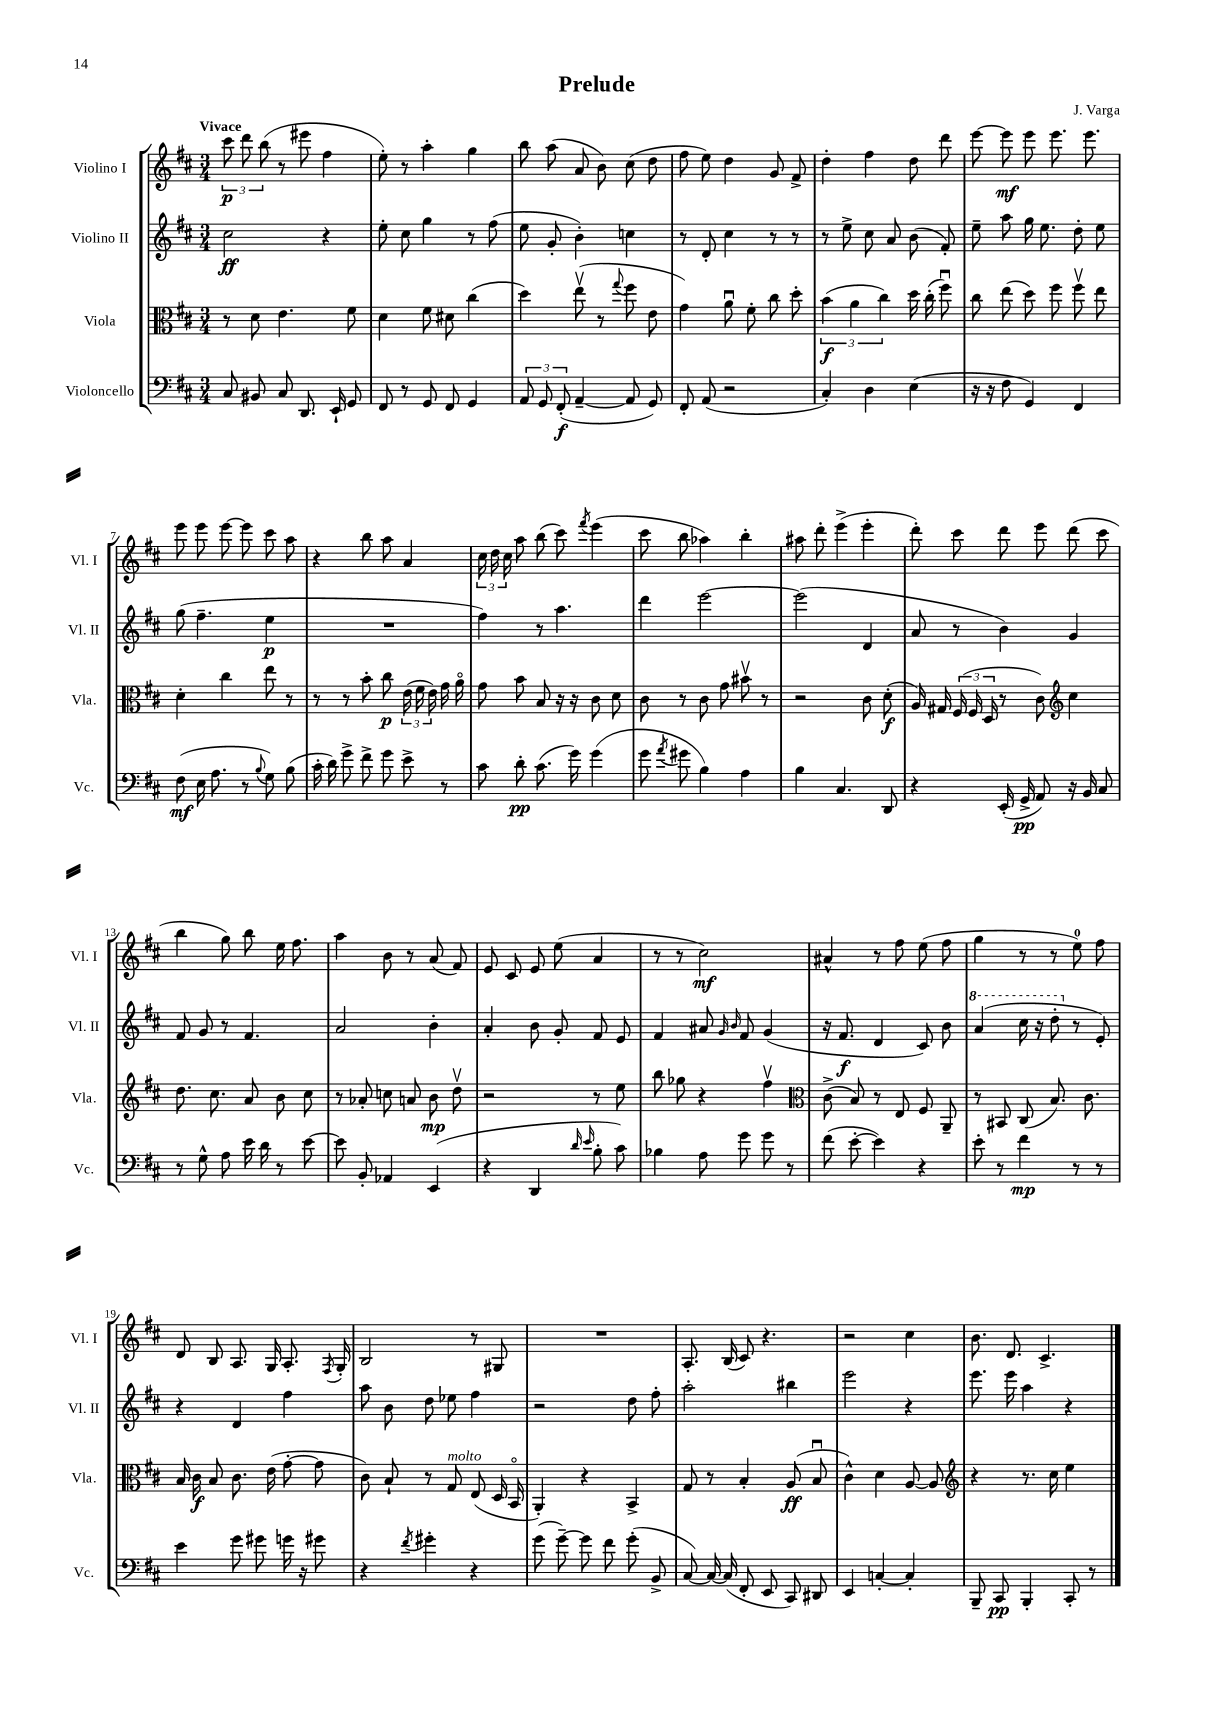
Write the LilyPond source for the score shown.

\header { title = "Prelude" composer = "J. Varga" }
<<
\new StaffGroup <<
\new Staff = "s0" \with { instrumentName = "Violino I" shortInstrumentName = "Vl. I" } {
    \clef treble \key d \major \numericTimeSignature \time 3/4 \tempo "Vivace"
    \autoBeamOff \tuplet 3/2 { cis'''8\p d'''8 b''8( } r8 eis'''8 fis''4 |
    e''8-.) r8 a''4-. g''4 |
    b''8 a''8( a'8 b'8) cis''8( d''8 |
    fis''8 e''8) d''4 g'8 fis'8-> |
    d''4-. fis''4 d''8 d'''8 |
    e'''8~ e'''8\mf e'''8 e'''8. e'''8. |
    e'''8 e'''8 e'''8~ e'''8 cis'''8 a''8 |
    r4 b''8 a''8 a'4 |
    \tuplet 3/2 { cis''16 d''16 cis''16 } a''8 b''8( cis'''8) \acciaccatura { fis'''8 } e'''4( |
    cis'''8 b''8 aes''4) b''4-. |
    ais''8 d'''8-. e'''4->( e'''4-. |
    d'''8-.) cis'''8 d'''8 e'''8 d'''8( cis'''8 |
    b''4 g''8) b''8 e''16 fis''8. |
    a''4 b'8 r8 a'8( fis'8) |
    e'8 cis'8 e'8 e''8( a'4 |
    r8 r8 cis''2\mf) |
    ais'4-^ r8 fis''8 e''8( fis''8 |
    g''4 r8 r8 e''8-0) fis''8 |
    d'8 b8 a8. g16 a8.-. \acciaccatura { fis8 } g16-. |
    b2 r8 gis8 |
    R2. |
    a8.-. b16( cis'8) r4. |
    r2 cis''4 |
    b'8. d'8. cis'4.-> \bar "|." |
}
\new Staff = "s1" \with { instrumentName = "Violino II" shortInstrumentName = "Vl. II" } {
    \clef treble \key d \major \numericTimeSignature \time 3/4
    \autoBeamOff cis''2\ff r4 |
    e''8-. cis''8 g''4 r8 fis''8( |
    e''8 g'8-. b'4-.) c''4 |
    r8 d'8-. cis''4 r8 r8 |
    r8 e''8-> cis''8 a'8 b'8( fis'8-.) |
    e''8-- a''8 g''16 e''8. d''8-. e''8 |
    g''8( fis''4.-- e''4\p |
    R2. |
    fis''4) r8 a''4. |
    d'''4 e'''2~ |
    e'''2( d'4 |
    a'8 r8 b'4) g'4 |
    fis'8 g'8 r8 fis'4. |
    a'2 b'4-. |
    a'4-. b'8 g'8-. fis'8 e'8 |
    fis'4 ais'8 \grace { g'16 b'16 } fis'8 g'4( |
    r16 fis'8.\f d'4 cis'8) b'8 |
    \ottava #1 a''4( cis'''16 r16 d'''8-. \ottava #0 r8 e'8-.) |
    r4 d'4 fis''4 |
    a''8 b'8 d''8 ees''8 fis''4 |
    r2 d''8 fis''8-. |
    a''2-. bis''4 |
    e'''2 r4 |
    e'''8. e'''16 a''4 r4 \bar "|." |
}
\new Staff = "s2" \with { instrumentName = "Viola" shortInstrumentName = "Vla." } {
    \clef alto \key d \major \numericTimeSignature \time 3/4
    \autoBeamOff r8 d'8 e'4. fis'8 |
    d'4 fis'8 dis'8 cis''4( |
    d''4) e''8\upbow( r8 \appoggiatura { g''8 } fis''8 e'8 |
    g'4) a'8\downbow fis'8-. cis''8 d''8-. |
    \tuplet 3/2 { b'4\f( a'4 cis''4) } d''16 cis''16-.( fis''8\downbow) |
    cis''8 e''8( d''8) fis''8 fis''8\upbow e''8 |
    d'4-. cis''4 e''8 r8 |
    r8 r8 b'8-. cis''8\p \tuplet 3/2 { e'16( fis'16 e'16) } g'16 a'16\flageolet |
    g'8 b'8 b8 r16 r16 cis'8 d'8 |
    cis'8 r8 cis'8 g'8 bis'8\upbow r8 |
    r2 cis'8 d'8-.\f( |
    a16) gis16 \tuplet 3/2 { fis16( fis16 d16 } r8 cis'8) \clef treble cis''4 |
    d''8. cis''8. a'8 b'8 cis''8 |
    r8 aes'8-. c''8 a'8 b'8\mp d''8\upbow |
    r2 r8 e''8 |
    b''8 ges''8 r4 fis''4\upbow |
    \clef alto cis'8->( b8) r8 e8 fis8 a,8-- |
    r8 bis,8 cis8( b8.) cis'8. |
    b16 cis'16\f b8 cis'8. e'16( g'8~-. g'8 |
    cis'8) b8-! r8 g8^\markup { \italic "molto" } e8( d16 b,16\flageolet |
    a,4-.) r4 b,4-> |
    g8 r8 b4-. a8\ff( b8\downbow |
    cis'4-^) d'4 a8~ a8 |
    \clef treble r4 r8. cis''16 e''4 \bar "|." |
}
\new Staff = "s3" \with { instrumentName = "Violoncello" shortInstrumentName = "Vc." } {
    \clef bass \key d \major \numericTimeSignature \time 3/4
    \autoBeamOff cis8 bis,8 cis8 d,8. e,16-! g,8 |
    fis,8 r8 g,8 fis,8 g,4 |
    \tuplet 3/2 { a,8 g,8 fis,8-.\f( } a,4~-- a,8 g,8) |
    fis,8-. a,8( r2 |
    cis4-.) d4 e4( |
    r16 r16 fis8 g,4) fis,4 |
    fis8\mf( e16 a8. r8 \appoggiatura { b8 } g8) b8( |
    cis'16-. d'16) g'8-> fis'8-> g'8 e'8-> r8 |
    cis'8 d'8-.\pp cis'8.( g'16) g'4( |
    g'8 \acciaccatura { a'8 } gis'8 b4) a4 |
    b4 cis4. d,8 |
    r4 e,16-.( g,16->\pp a,8) r16 b,16 cis8 |
    r8 g8-^ a8 e'16 d'16 r8 e'8~ |
    e'8 b,8-. aes,4 e,4( |
    r4 d,4 \grace { d'16 e'16 } b8-. cis'8) |
    bes4 a8 g'8 g'8 r8 |
    fis'8( e'8~-. e'4) r4 |
    e'8-. r8 fis'4\mp r8 r8 |
    e'4 g'8 gis'8 g'16 r16 gis'8 |
    r4 \acciaccatura { fis'8 } gis'4-. r4 |
    g'8( g'8~--) g'8 fis'8 g'8-.( b,8-> |
    cis8~) cis16~ cis16( fis,8-. e,8 cis,8) dis,8 |
    e,4 c4~-. c4-. |
    b,,8-- cis,8\pp b,,4-. cis,8-. r8 \bar "|." |
}
>>
>>
